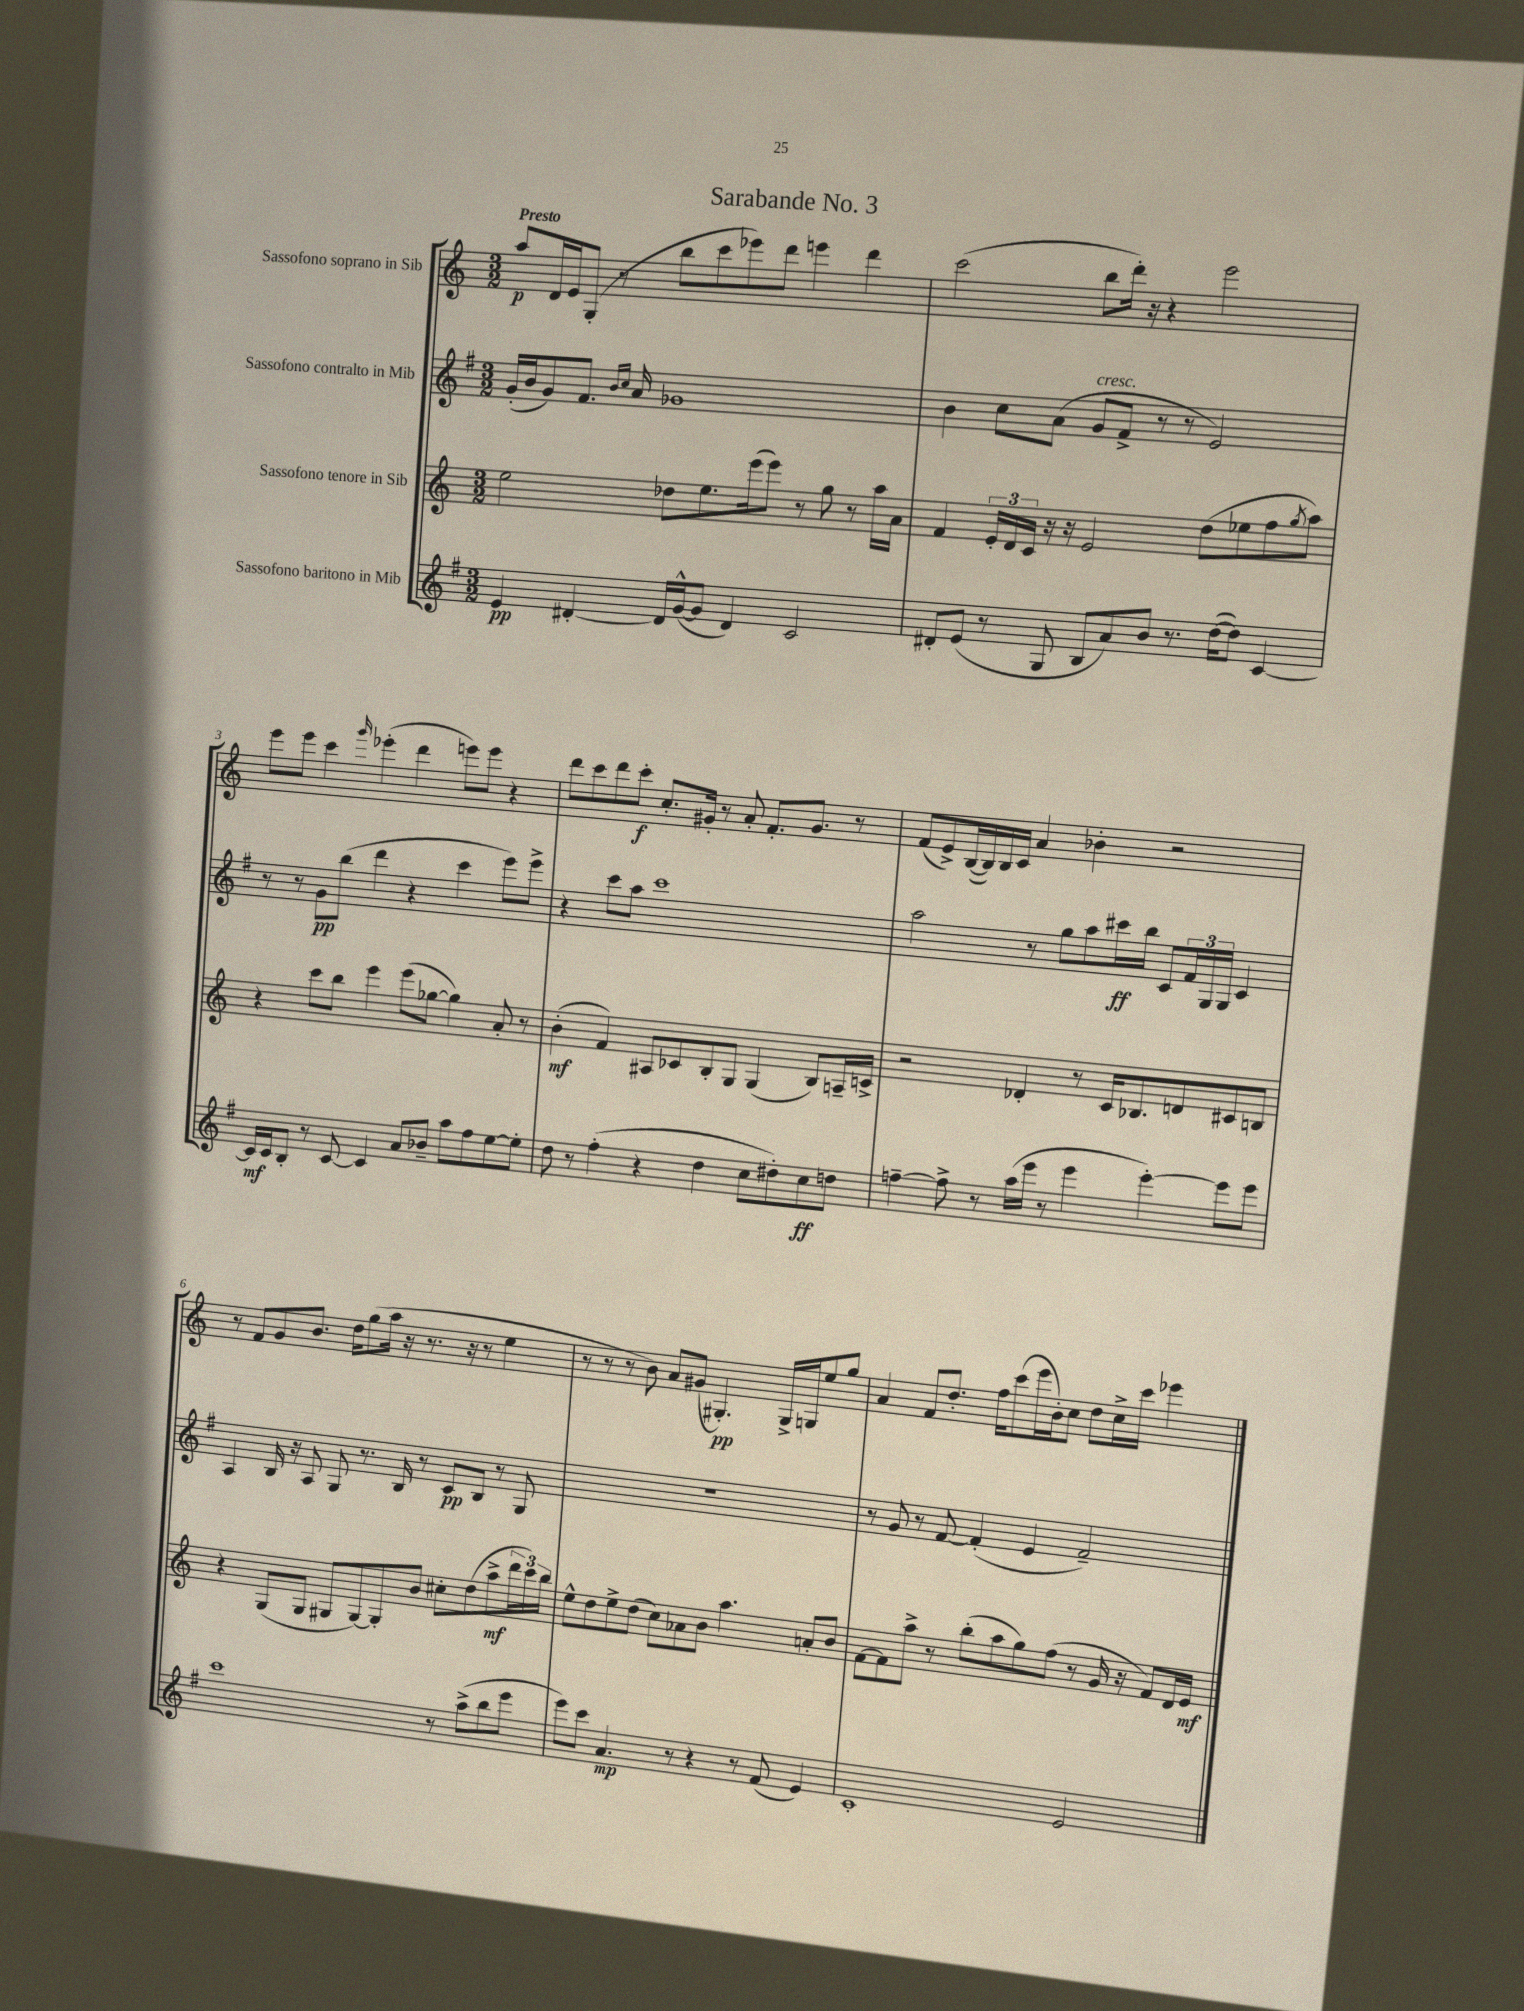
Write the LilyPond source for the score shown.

\header { title = "Sarabande No. 3" }
<<
\new StaffGroup <<
\new Staff = "s0" \with { instrumentName = "Sassofono soprano in Sib" } {
    \clef treble \key c \major \numericTimeSignature \time 3/2 \tempo "Presto"
    a''8\p d'16 e'16 g8-.( r8 b''8 c'''8 ees'''8) d'''8 e'''4 d'''4 |
    c'''2( b''8 d'''16-.) r16 r4 e'''2 |
    e'''8 e'''8 c'''4 \grace { g'''16 } ees'''4-.( d'''4 e'''8) e'''8 r4 |
    d'''8 c'''8 d'''8 c'''8-.\f c''8.-. gis'16-. r8 a'8-. f'8.-. gis'8. r8 |
    f'8( e'8->) b16~( b16) b16 c'16 a'4 bes'4-. r2 |
    r8 f'8 g'8 b'8. d''16 g''8( a''16 r16 r8. r16 r8 e''4 |
    r8 r8 r8 b'8) a'8 gis'8( gis4.-.\pp) gis16-> g16 e''8 g''8 |
    a'4 f'8 d''8.-. f''16 c'''8( e'''16 b'16-.) c''8 d''8 c''16-> c'''16 ees'''4 \bar "|." |
}
\new Staff = "s1" \with { instrumentName = "Sassofono contralto in Mib" } {
    \clef treble \key g \major \numericTimeSignature \time 3/2
    g'16-.( b'16 g'8) fis'8. \grace { b'16 c''16 } a'16 ges'1 |
    b'4 c''8 a'8( g'8^\markup { \italic "cresc." } fis'8-> r8 r8 e'2) |
    r8 r8 g'8\pp b''8( d'''4 r4 c'''4 e'''8) e'''8-> |
    r4 c'''8 a''8 c'''1 |
    a''2 r8 g''8 a''8 cis'''16\ff b''16 c'8 \tuplet 3/2 { fis'16 g16 g16 } c'4 |
    a4 b16 r16 a8 g8 r8. b16 r8 c'8\pp b8 r8 g8 |
    R1. |
    r8 g'8 r8 fis'8~ fis'4-.( e'4 fis'2--) \bar "|." |
}
\new Staff = "s2" \with { instrumentName = "Sassofono tenore in Sib" } {
    \clef treble \key c \major \numericTimeSignature \time 3/2
    e''2 des''8 e''8. e'''16( e'''8) r8 g''8 r8 a''16 a'16 |
    f'4 \tuplet 3/2 { e'16-. d'16 c'16 } r16 r16 e'2 d''8( ees''8 f''8 \acciaccatura { g''8 } a''8) |
    r4 c'''8 b''8 e'''4 e'''8( ges''8~ ges''4) a'8-. r8 |
    b'4-.\mf( f'4) ais8 ces'8 b8-. g8 g4( b8) a16-- c'16-> |
    r2 des'4-. r8 c'16 bes8. d'8 cis'8 b8 |
    r4 g8( g8 gis8 gis8~) gis8-. b'8 cis''8-. d''8( a''8->\mf \tuplet 3/2 { d'''16 c'''16) b''16 } |
    e''8-^ d''8 e''8-> d''8( c''8) aes'8 b'8 a''4. a'8-. b'8 |
    f'8~ f'8 a''8-> r8 b''8-.( a''8 g''8) f''8( r8 g'16 r16 f'8) d'16 e'16\mf \bar "|." |
}
\new Staff = "s3" \with { instrumentName = "Sassofono baritono in Mib" } {
    \clef treble \key g \major \numericTimeSignature \time 3/2
    e'4\pp dis'4~-. dis'16 g'16~-^( g'8 dis'4) c'2 |
    dis'8-. e'8( r8 g8 b8 a'8) b'8 r8. d''16~( d''8) c'4~ |
    c'16\mf c'16 b8-. r8 c'8~ c'4 a'8 bes'8-- a''8 fis''8 e''8~ e''8-. |
    d''8 r8 fis''4-.( r4 d''4 c''8 dis''8-.) c''8\ff d''8 |
    f''4~-- f''8-> r8 a''16( e'''16 r8 e'''4 e'''4~-.) e'''8 e'''8 |
    c'''1 r8 a''8->( b''8 e'''8 |
    e'''8) c'''8 a'4.\mp r8 r4 r8 fis'8( e'4) |
    c'1-. e'2 \bar "|." |
}
>>
>>
